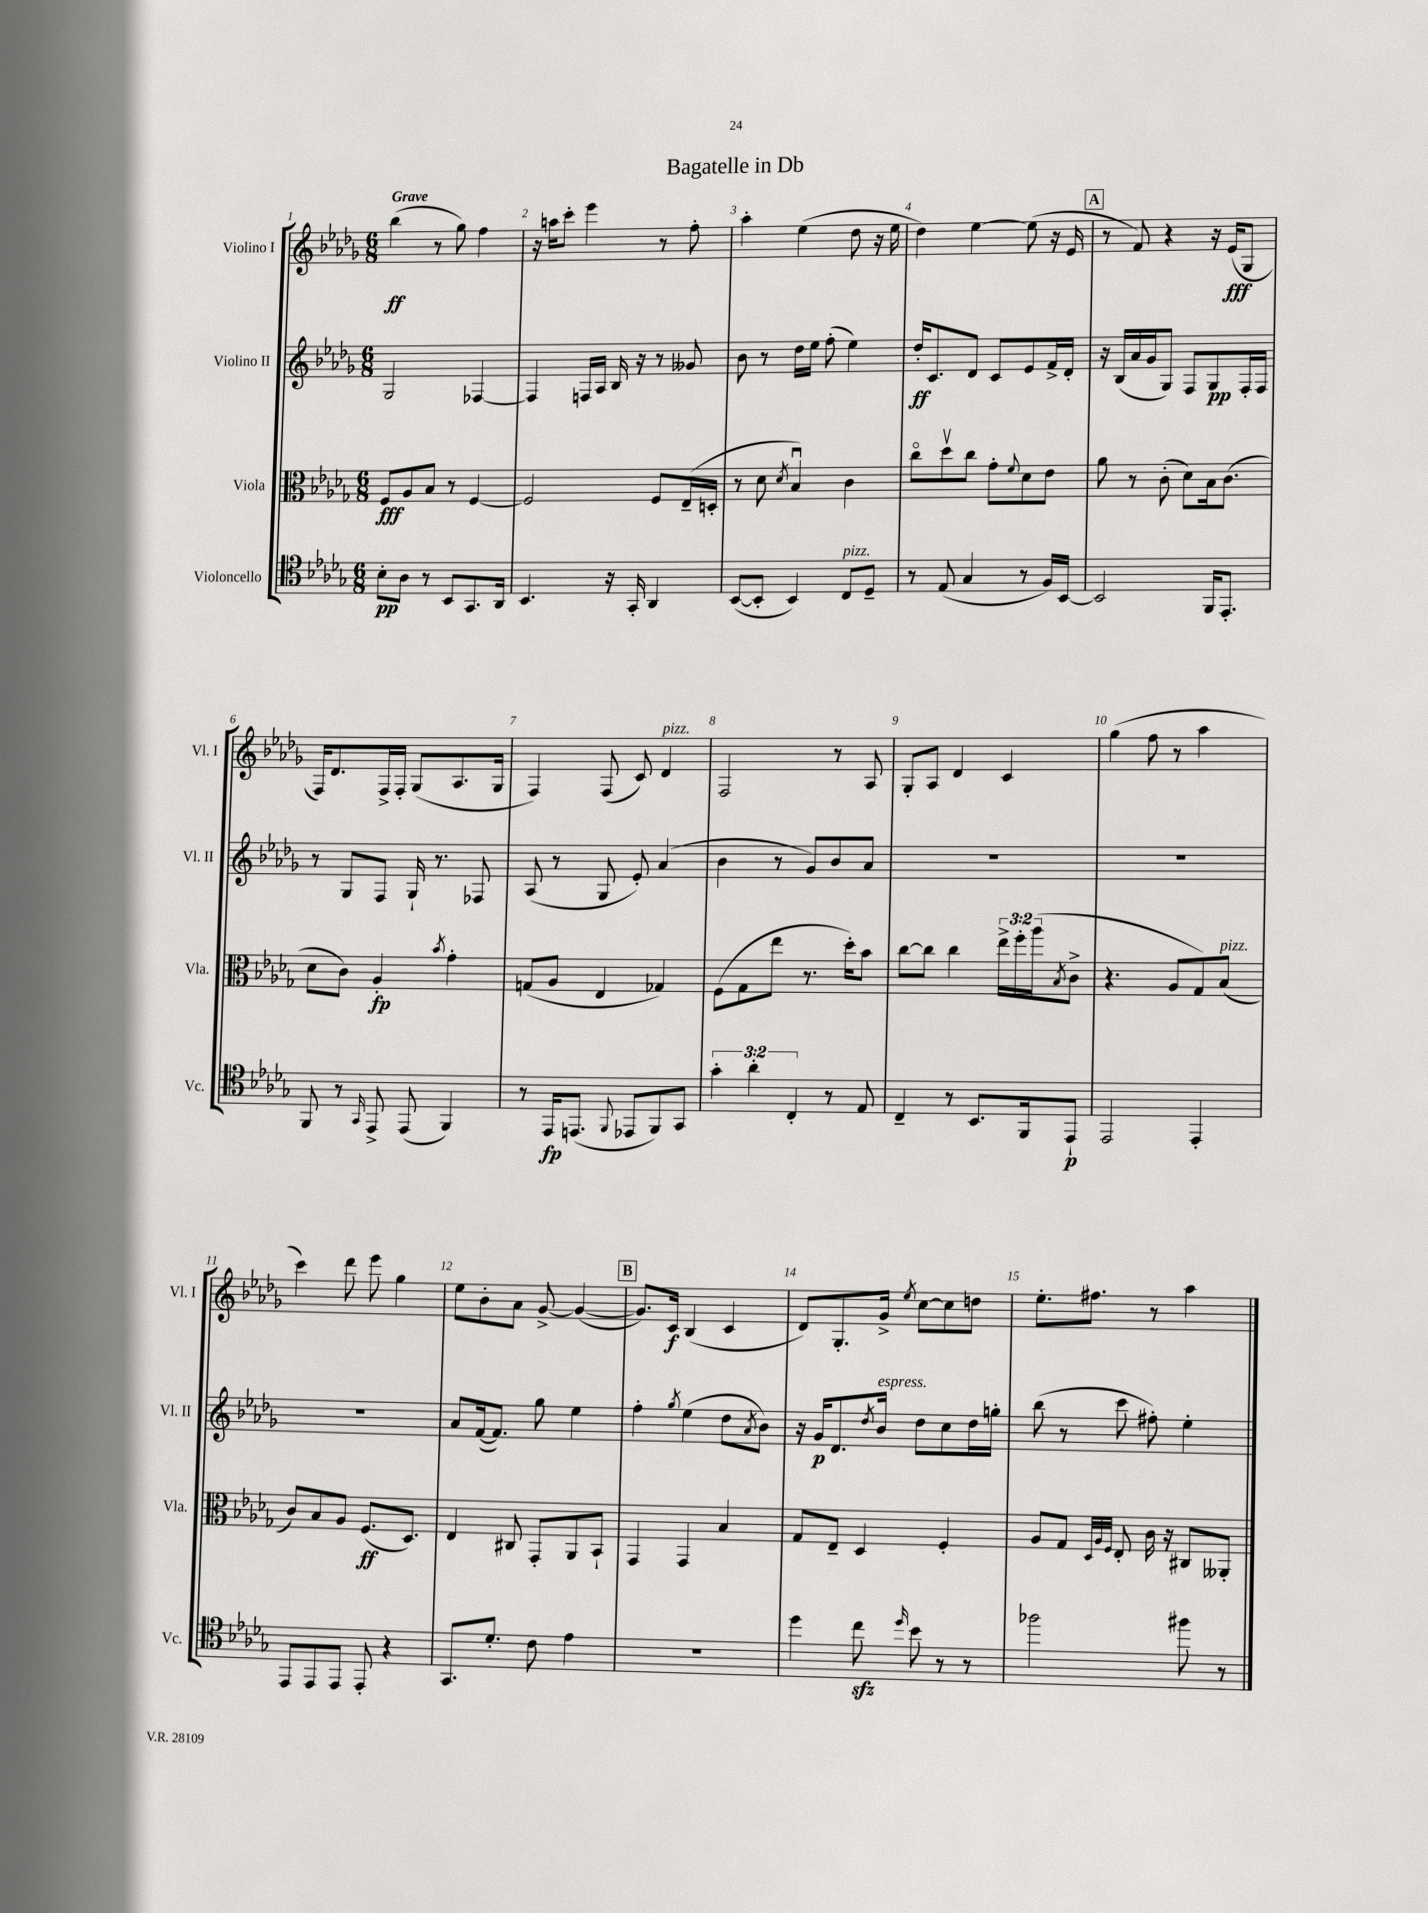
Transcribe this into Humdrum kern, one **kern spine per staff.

**kern	**kern	**kern	**kern
*staff4	*staff3	*staff2	*staff1
*clefC4	*clefC3	*clefG2	*clefG2
*k[b-e-a-d-g-]	*k[b-e-a-d-g-]	*k[b-e-a-d-g-]	*k[b-e-a-d-g-]
*M6/8	*M6/8	*M6/8	*M6/8
8B-'	8F	2G-	(4bb-
8A-	8A-	.	.
8r	8B-	.	8r
8BB-	8r	.	8gg-)
8.GG-	[4F	[4F-	4ff
16AA-	.	.	.
=	=	=	=
4.BB-	2F]	4F-]	16r
.	.	.	16aa
.	.	.	8ccc'
.	.	16F	4eee-
.	.	16A-	.
16r	.	16B-	.
16GG-'	.	16r	.
4AA-	8F	8r	8r
.	(16E-~	8g--	8ff'
.	16D'	.	.
=	=	=	=
([8BB-	8r	8b-	4aa-'
8BB-']	8d-	8r	.
.	8qd-	.	.
4BB-)	4B-u)	16dd-	(4ee-
.	.	16ee-	.
.	.	(8ff'	.
8C	4c	4ee-)	8dd-
8D-~	.	.	16r
.	.	.	16ee-
=	=	=	=
8r	8cco	16dd-'	4dd-)
.	.	8.c	.
(8E-	8dd-v	.	.
4G-	8cc	8d-	[4ee-
.	8g-'	8c	.
.	8qqf	.	.
8r	8d-	8e-	(8ee-]
16F)	8e-	16f^	16r
[16BB-	.	16d-'	16e-
=	=	=	=
2BB-]	8a-	16r	8r
.	.	(16B-	.
.	8r	16a-	8f)
.	.	16g-	.
.	(8c'	8G-)	4r
.	8d-)	8F	.
16FF	16B-	8G-	16r
8.EE-'	(8.c	.	(16e-
.	.	16F'	8G-
.	.	16F	.
=	=	=	=
8FF	8d-	8r	16F)
.	.	.	8.d-
8r	8c)	8G-	.
16qqGG-	.	.	.
8EE-^	4A-'	8F	16F^
.	.	.	16F'
(8EE-	.	16G-`	(8G-
.	.	8.r	.
.	8qb-	.	.
4FF)	4g-'	.	8.A-
.	.	8F-	.
.	.	.	16G-
=	=	=	=
8r	(8G	(8A-	4F)
16EE-	8A-	8r	.
(8.EE	.	.	.
.	4E-	8G-	(8F
8qqFF	.	.	.
8EE-	.	8e-')	8c)
8FF)	4G-)	(4a-	4d-
8GG-	.	.	.
=	=	=	=
6g-'	(8F	4b-	2F
.	8G-	.	.
6a-'	.	.	.
.	8ee-	8r	.
6C'	.	.	.
.	8.r	8g-)	.
8r	.	8b-	8r
.	16dd-')	.	.
8E-	8b-	8a-	8A-
=	=	=	=
4C~	[8cc	2.r	8G-'
.	8cc]	.	8A-
8r	4cc	.	4d-
8.BB-	.	.	.
.	24ee-^	.	4c
.	24ff'	.	.
16FF	.	.	.
.	(24aa-	.	.
.	8qB-	.	.
8EE-`	8c^	.	.
=	=	=	=
2EE-	4.r	2.r	(4gg-
.	.	.	8ff
.	8A-	.	8r
4EE-'	8G-)	.	4aa-
.	(8B-	.	.
=	=	=	=
8EE-	8c)	2.r	4ccc)
8EE-	8B-	.	.
8EE-	8A-	.	8ddd-
8EE-'	(8.F	.	8eee-
4r	.	.	4gg-
.	8.D-)	.	.
=	=	=	=
8.GG-	4E-	8a-	8ee-
.	.	([16f	8b-'
8.d-'	.	8.f])	.
.	8C#	.	8a-
8c	8GG-'	8gg-	[8g-^
4e-	8AA-	4ee-	(4g-_
.	8BB-`	.	.
=	=	=	=
2.r	4GG-	4ff'	8.g-])
.	.	.	16c
.	.	8qgg-	.
.	4GG-	(4ee-	(4B-
.	4B-	8dd-	4c
.	.	8qa-	.
.	.	8b-)	.
=	=	=	=
4dd-	8G-	16r	8d-)
.	.	16g-	.
.	8E-~	8.d-	8.G-'
8cc	4D-	.	.
.	.	8qdd-	.
.	.	16b-	16g-^
16qqdd-	.	.	8qee-
8b-	.	8dd-	[8cc
8r	4F'	8cc	8cc]
8r	.	16dd-	8dd
.	.	16gg'	.
=	=	=	=
2ff-	8A-	(8bb-	8.ee-'
.	8G-	8r	.
.	.	.	8.ff#
.	32qqD-	.	.
.	32qqA-	.	.
.	32qqF	.	.
.	8E-'	8ccc	.
.	16c	8ff#')	8r
.	16r	.	.
8ff#	8C#	4ee-'	4aa-
8r	8AA--'	.	.
==	==	==	==
*-	*-	*-	*-
